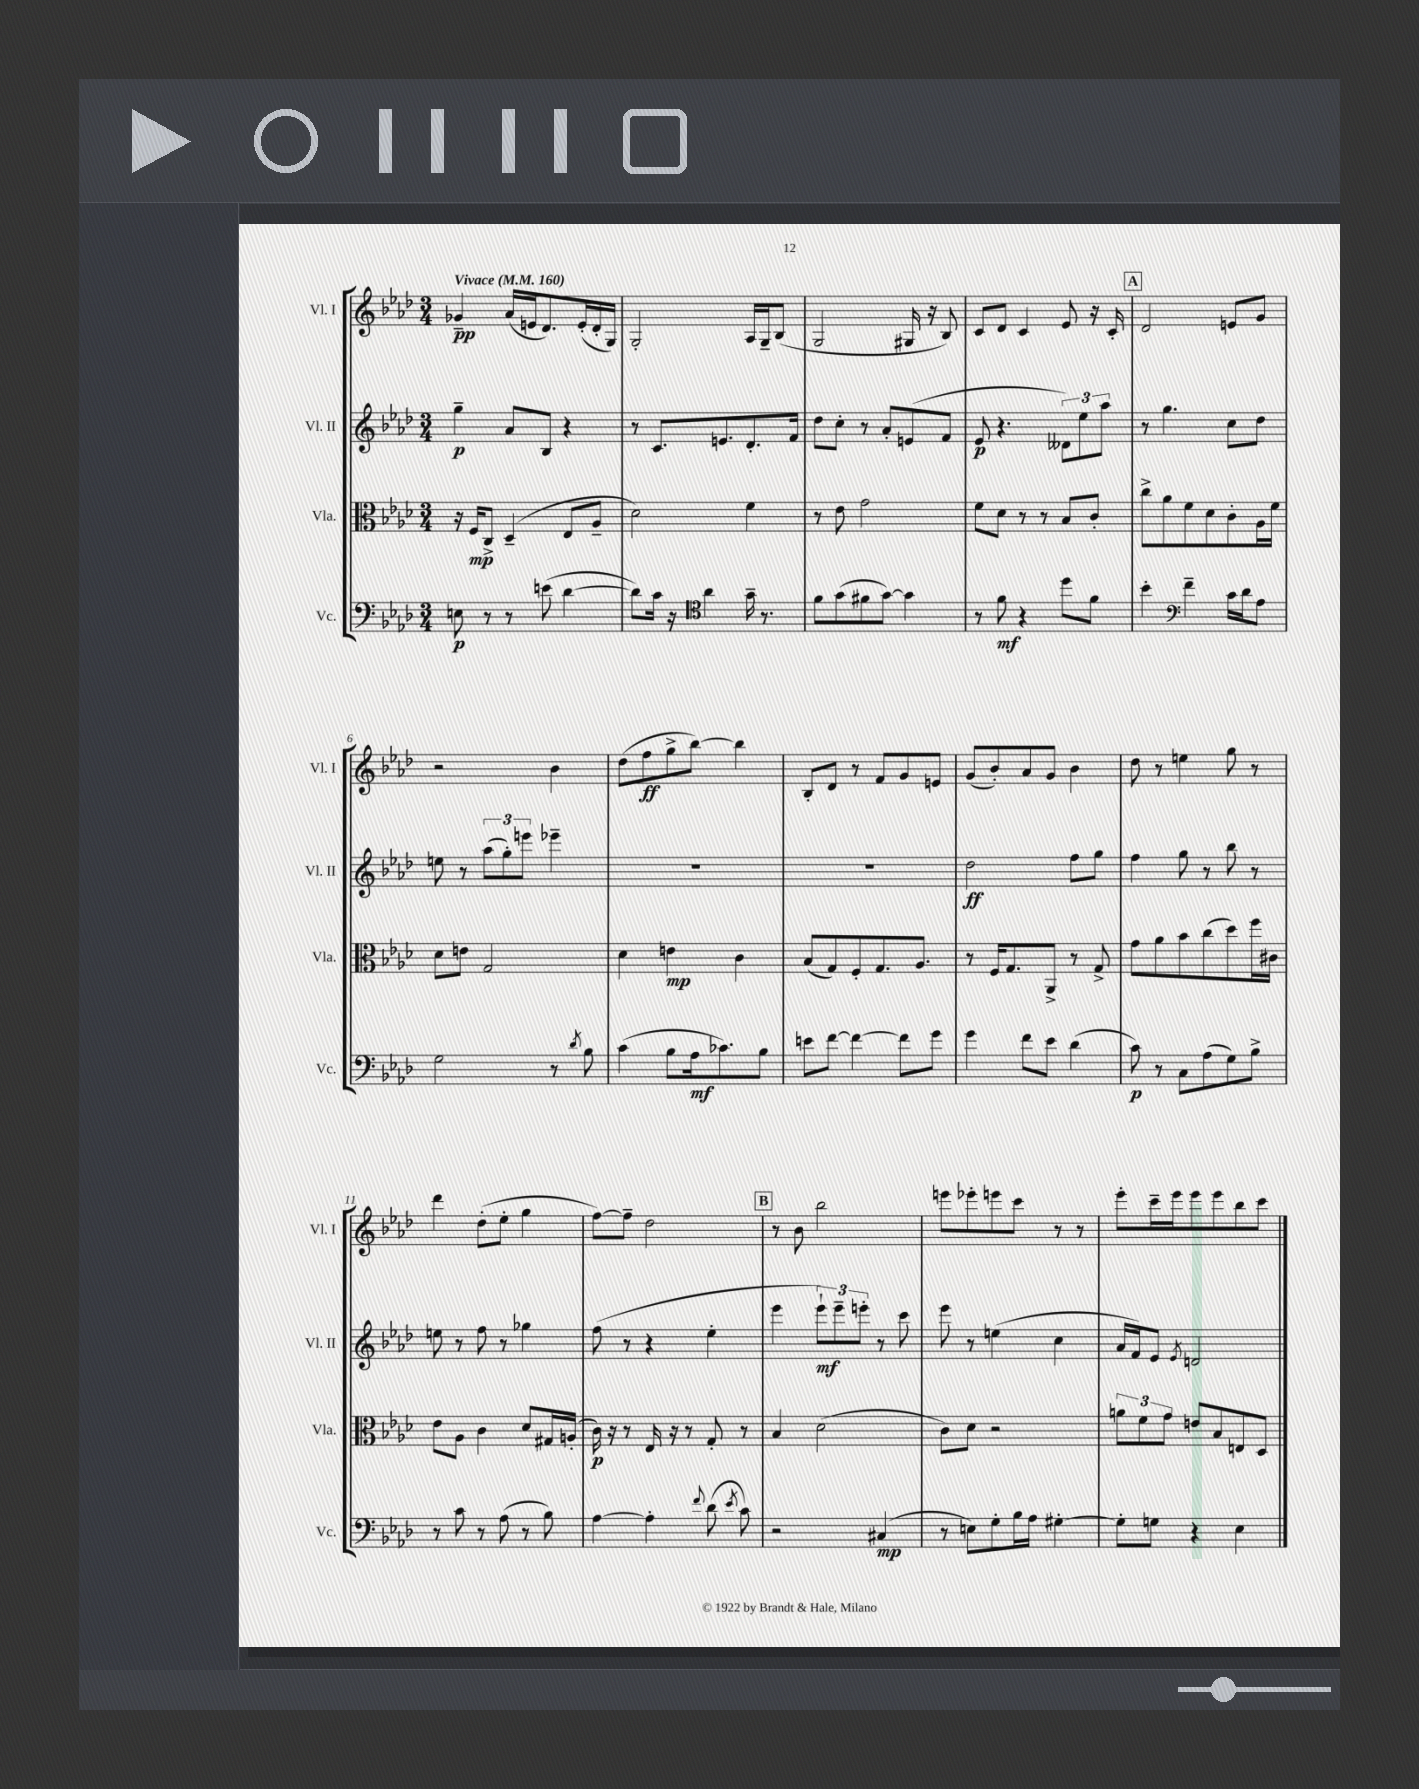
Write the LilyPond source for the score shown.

<<
\new StaffGroup <<
\new Staff = "s0" \with { instrumentName = "Vl. I" shortInstrumentName = "Vl. I" } {
    \clef treble \key aes \major \numericTimeSignature \time 3/4 \tempo "Vivace" 4 = 160
    \autoBeamOff ges'4--\pp aes'16[( e'16 des'8.) e'16-.( des'16-. g16]) |
    g2-. aes16[ g16-- bes8]( |
    g2 gis16 r16 bes8) |
    c'8[ des'8] c'4 ees'8 r16 c'16-. |
    \mark \markup { \box "A" } des'2 e'8[ g'8] |
    r2 bes'4 |
    des''8[( f''8\ff g''8-> bes''8]~) bes''4 |
    bes8[-. des'8] r8 f'8[ g'8 e'8] |
    g'8[( bes'8-.) aes'8 g'8] bes'4 |
    des''8 r8 e''4 g''8 r8 |
    des'''4 des''8[-.( ees''8]-. g''4 |
    f''8[~) f''8]-- des''2 |
    \mark \markup { \box "B" } r8 bes'8 bes''2 |
    e'''8[ ees'''8-. e'''8 c'''8] r8 r8 |
    ees'''8[-. c'''16-- ees'''16 ees'''8 ees'''8 bes''8 c'''8] \bar "|." |
}
\new Staff = "s1" \with { instrumentName = "Vl. II" shortInstrumentName = "Vl. II" } {
    \clef treble \key aes \major \numericTimeSignature \time 3/4
    \autoBeamOff g''4--\p aes'8[ bes8] r4 |
    r8 c'8.[ e'8. des'8.-. f'16] |
    des''8[ c''8]-. r8 aes'8[-. e'8( f'8] |
    ees'8\p r4. \tuplet 3/2 { deses'8[) ees''8 aes''8] } |
    \mark \markup { \box "A" } r8 g''4. c''8[ des''8] |
    e''8 r8 \tuplet 3/2 { aes''8[( g''8-.) e'''8] } ees'''4-- |
    R2. |
    R2. |
    des''2\ff f''8[ g''8] |
    f''4 g''8 r8 bes''8 r8 |
    e''8 r8 f''8 r8 ges''4 |
    f''8( r8 r4 ees''4-. |
    \mark \markup { \box "B" } ees'''4 \tuplet 3/2 { ees'''8[-!\mf) ees'''8-- e'''8]-. } r8 c'''8 |
    ees'''8 r8 e''4( c''4 |
    aes'16[ f'16) ees'8] \acciaccatura { ees'8 } d'2 \bar "|." |
}
\new Staff = "s2" \with { instrumentName = "Vla." shortInstrumentName = "Vla." } {
    \clef alto \key aes \major \numericTimeSignature \time 3/4
    \autoBeamOff r16 f16[\mp c8]-> des4--( ees8[ aes8]-- |
    des'2) f'4 |
    r8 ees'8 g'2 |
    f'8[ des'8] r8 r8 bes8[ c'8]-. |
    \mark \markup { \box "A" } c''8[-> aes'8 f'8 des'8 c'8-. aes16 f'16] |
    des'8[ e'8] g2 |
    des'4 e'4\mp c'4 |
    bes8[( g8) f8-. g8. aes8.] |
    r8 f16[ g8. aes,8]-> r8 g8-> |
    g'8[ aes'8 bes'8 c''8( des''8) f''16 cis'16] |
    ees'8[ aes8] c'4 des'8[ gis16 a16]-.( |
    c'16\p) r16 r8 ees16 r16 r8 g8-. r8 |
    \mark \markup { \box "B" } bes4 des'2( |
    c'8[) des'8] r2 |
    \tuplet 3/2 { a'8[ f'8 g'8] } e'8[ bes8 e8 des8] \bar "|." |
}
\new Staff = "s3" \with { instrumentName = "Vc." shortInstrumentName = "Vc." } {
    \clef bass \key aes \major \numericTimeSignature \time 3/4
    \autoBeamOff e8\p r8 r8 e'8( des'4~ |
    des'8[) c'16] r16 \clef tenor aes'4 g'16-- r8. |
    f'8[ g'8( fis'8 g'8]~) g'4 |
    r8 f'8\mf r4 des''8[ f'8] |
    \mark \markup { \box "A" } bes'4-. \clef bass f'4-- c'16[ des'16 aes8] |
    g2 r8 \acciaccatura { des'8 } bes8 |
    c'4( bes8[ aes16\mf ces'8.) bes8] |
    e'8[ f'8]~ f'4~ f'8[ g'8] |
    g'4 f'8[ ees'8] des'4( |
    c'8\p) r8 c8[ aes8( g8) bes8]-> |
    r8 c'8 r8 aes8( r8 bes8) |
    aes4~ aes4-. \appoggiatura { f'8 } des'8( \acciaccatura { ees'8 } c'8) |
    \mark \markup { \box "B" } r2 cis4\mp( |
    r8 e8[) g8-. bes16 aes16] gis4~-. |
    gis8[-. g8] r4 ees4 \bar "|." |
}
>>
>>
